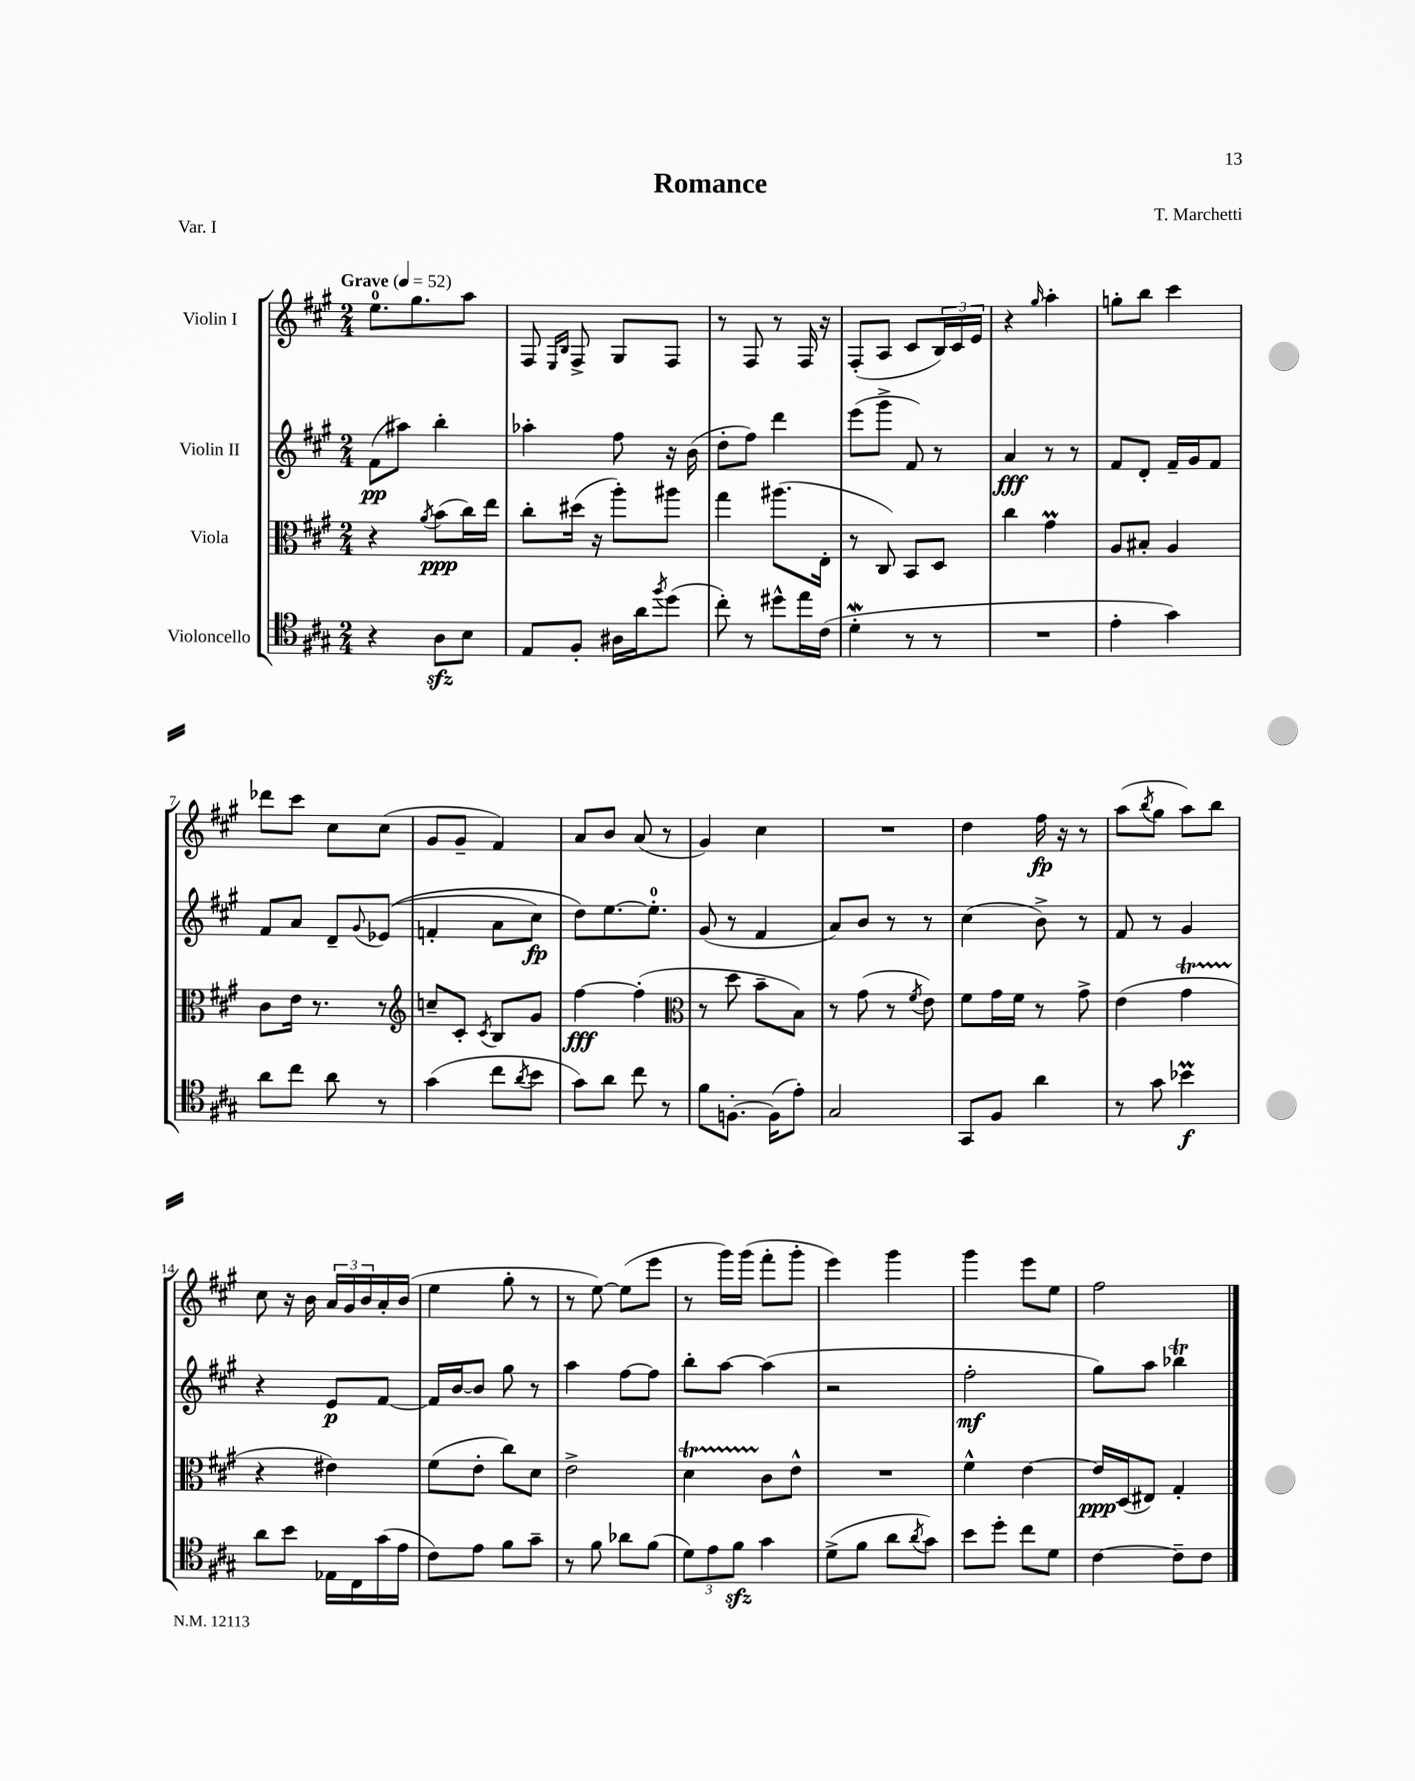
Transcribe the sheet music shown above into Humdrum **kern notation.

**kern	**kern	**kern	**kern
*staff4	*staff3	*staff2	*staff1
*clefC4	*clefC3	*clefG2	*clefG2
*k[f#c#g#]	*k[f#c#g#]	*k[f#c#g#]	*k[f#c#g#]
*M2/4	*M2/4	*M2/4	*M2/4
*MM52	*MM52	*MM52	*MM52
4r	4r	(8f#	8.ee
.	.	8aa#)	.
.	.	.	8.gg#
.	8qa	.	.
8A	(8b	4bb'	.
8B	16cc#)	.	8aa
.	16ee	.	.
=	=	=	=
8E	8cc#'	4aa-'	8F#
.	.	.	16qqE
.	.	.	16qqB
8F#'	(16dd#	.	8F#^
.	16r	.	.
16A#	8aa')	8ff#	8G#
16a	.	.	.
8qff#	.	.	.
(8dd	8aa#	16r	8F#
.	.	(16b	.
=	=	=	=
8cc#')	4gg#	8dd'	8r
8r	.	8ff#)	8F#
8dd#^^	(8.aa#	4ddd	8r
16ee	.	.	16F#
(16c#	16E'	.	16r
=	=	=	=
4d'	8r	(8eee	(8F#'
.	8C#)	8ggg#^	8A
8r	8BB	8f#)	8c#
8r	8D	8r	24B)
.	.	.	24c#
.	.	.	24e
=	=	=	=
2r	4cc#	4a	4r
.	.	.	16qqgg#
.	4g#	8r	4aa'
.	.	8r	.
=	=	=	=
4e'	8A	8f#	8gg'
.	8B#'	8d'	8bb
4g#)	4A	16f#~	4ccc#
.	.	16g#	.
.	.	8f#	.
=	=	=	=
8a	8c#	8f#	8ddd-
8cc#	16e	8a	8ccc#
.	8.r	.	.
8a	.	8d~	8cc#
.	.	8qqg#	.
8r	8r	&((8e-	(8cc#
=	=	=	=
*	*clefG2	*	*
(4g#	8cc~	4f'	8g#
.	8c#'	.	8g#~
.	8qc#	.	.
8cc#	8B	8a	4f#)
8qa	.	.	.
8b	8g#	8cc#)	.
=	=	=	=
8g#)	[4ff#	8dd&)	8a
8a	.	[8.ee	8b
8cc#	(4ff#']	.	(8a
.	.	8.ee']	.
8r	.	.	8r
=	=	=	=
*	*clefC3	*	*
8f#	8r	(8g#	4g#)
[8.F'	8dd	8r	.
.	8b~	4f#	4cc#
(16F]	.	.	.
8e')	8B)	.	.
=	=	=	=
2G#	8r	8a)	2r
.	(8g#	8b	.
.	8r	8r	.
.	8qf#	.	.
.	8e)	8r	.
=	=	=	=
8GG#	8f#	(4cc#	4dd
8F#	16g#	.	.
.	16f#	.	.
4a	8r	8b^)	16ff#
.	.	.	16r
.	8g#^	8r	8r
=	=	=	=
8r	(4e	8f#	(8aa
.	.	.	8qbb
8g#	.	8r	8gg#
4b-	4g#	4g#	8aa)
.	.	.	8bb
=	=	=	=
8a	4r	4r	8cc#
8b	.	.	16r
.	.	.	16b
16E-	4e#)	8e	24a
.	.	.	24g#
16C#	.	.	.
.	.	.	24b
(16g#	.	[8f#	16a'
16e	.	.	(16b
=	=	=	=
8c#)	(8f#	16f#]	4ee
.	.	[16b	.
8e	8e'	8b]	.
8f#	8cc#)	8gg#	8gg#'
8g#~	8d	8r	8r
=	=	=	=
8r	2e^	4aa	8r
8f#	.	.	[8ee)
8a-	.	[8ff#	(8ee]
(8f#	.	8ff#]	8eee
=	=	=	=
12d)	4d	8bb'	8r
12e	.	.	.
.	.	[8aa	16ggg#)
12f#	.	.	.
.	.	.	(16ggg#
4g#	8c#	(4aa]	8fff#'
.	8e^^	.	8ggg#'
=	=	=	=
(8d^	2r	2r	4eee)
8f#	.	.	.
8a	.	.	4ggg#
8qa	.	.	.
8g#)	.	.	.
=	=	=	=
8b	4f#^^	2ff#'	4ggg#
8dd'	.	.	.
8cc#	[4e	.	8eee
8d	.	.	8ee
=	=	=	=
[4c#	16e]	8gg#)	2ff#
.	(16D	.	.
.	8E#)	8aa	.
8c#~]	4G#'	4bb-	.
8c#	.	.	.
==	==	==	==
*-	*-	*-	*-
